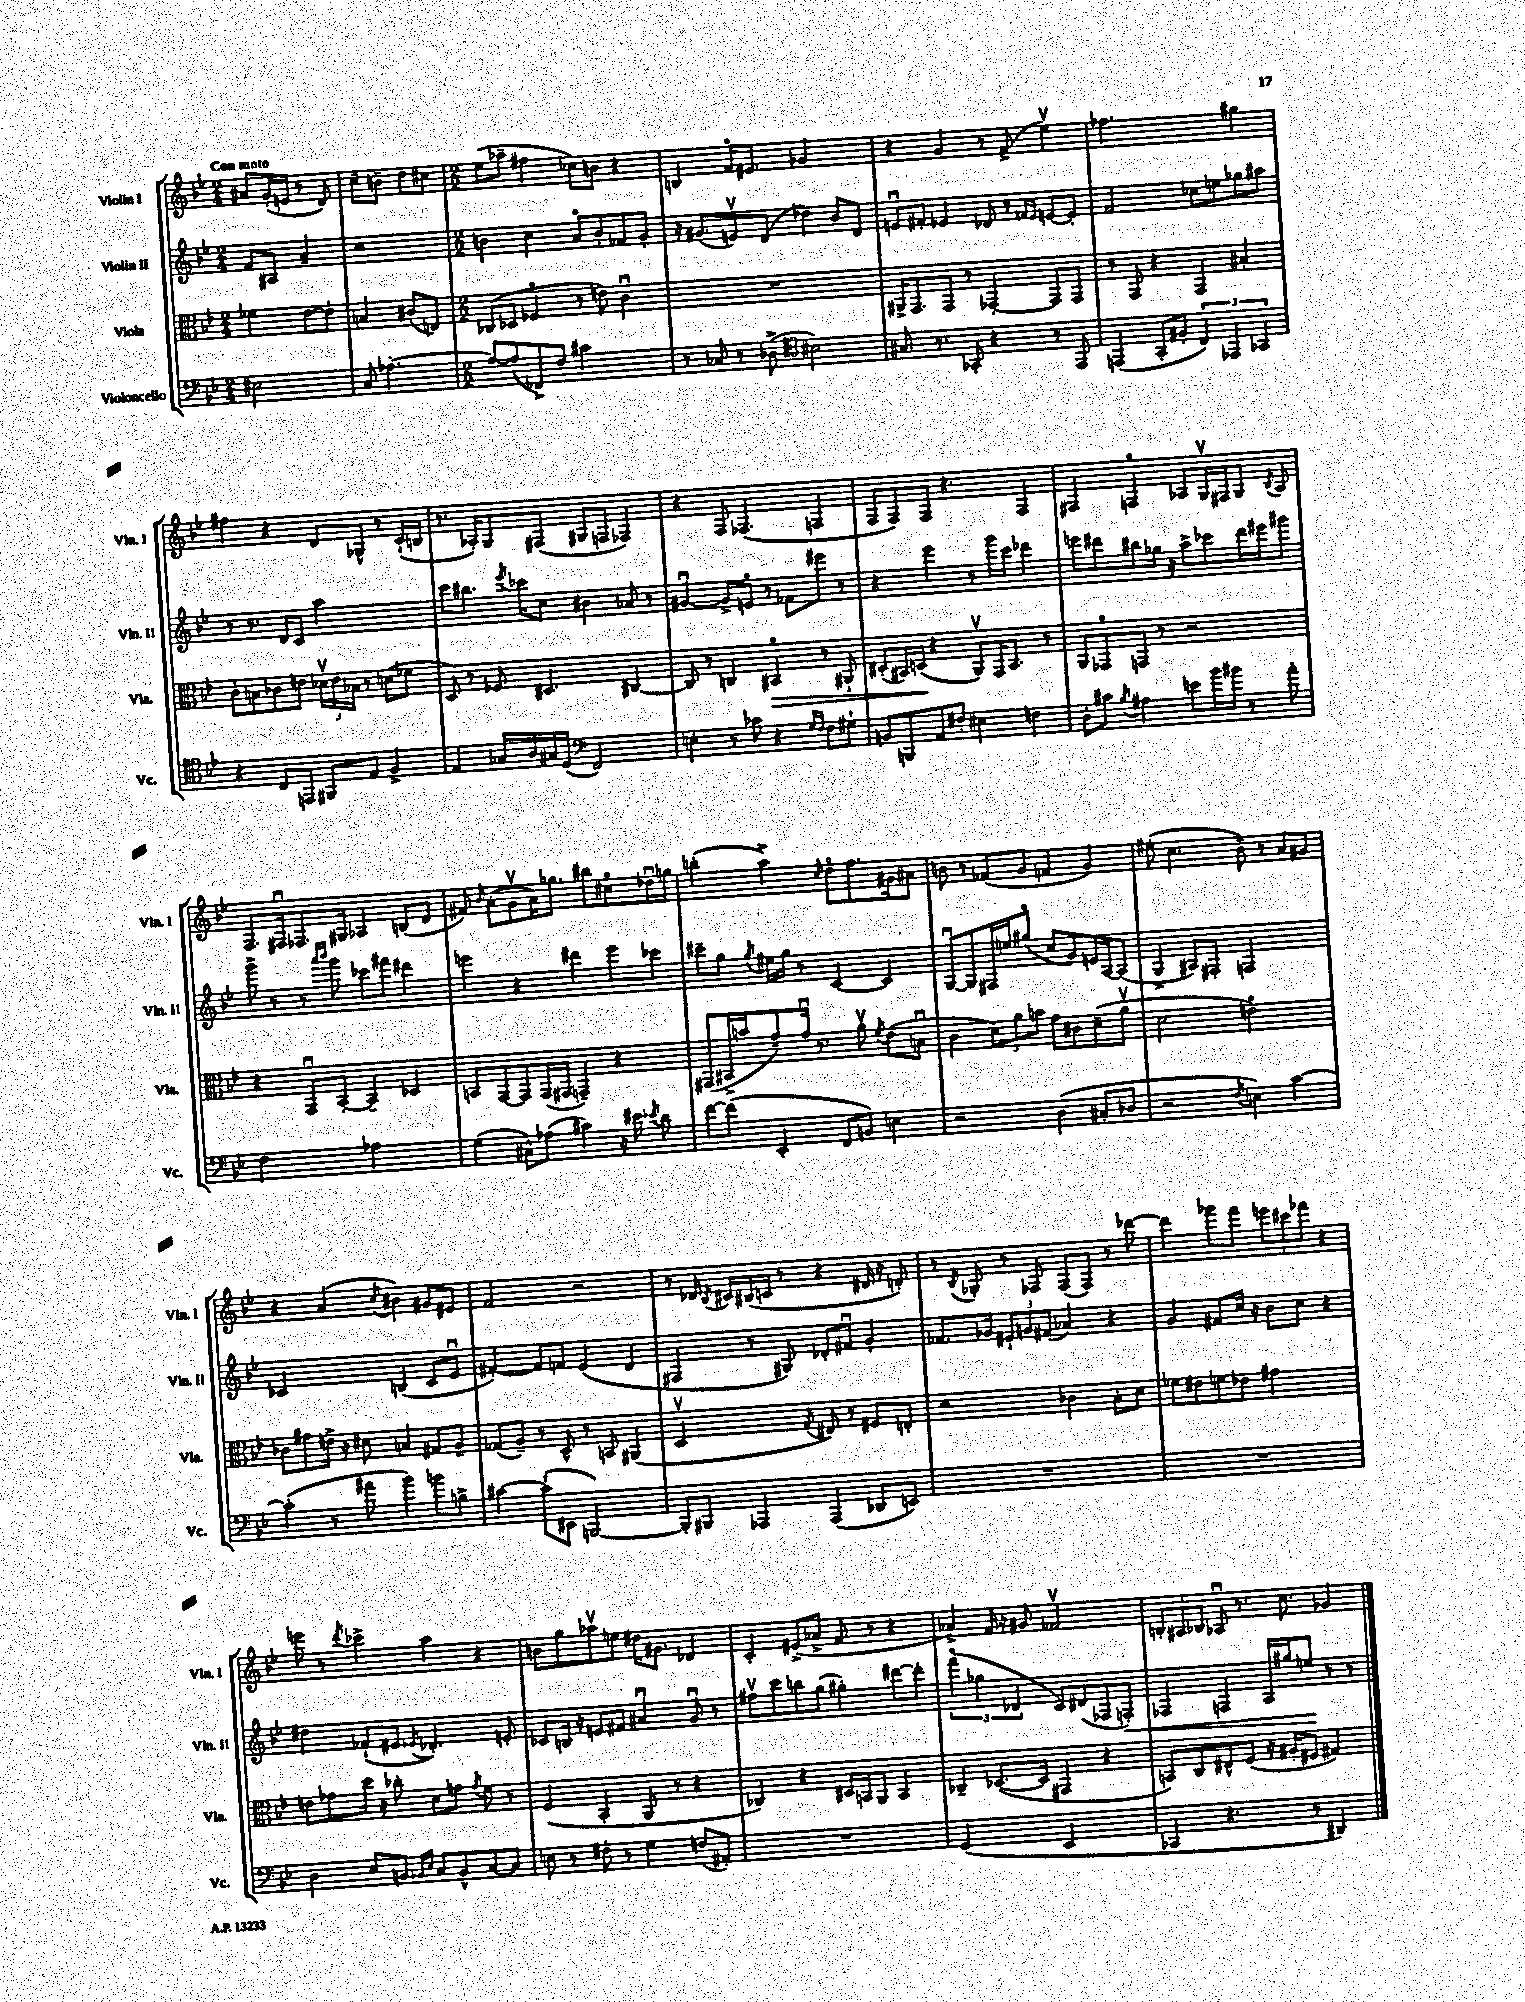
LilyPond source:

<<
\new StaffGroup <<
\new Staff = "s0" \with { instrumentName = "Violin I" shortInstrumentName = "Vln. I" } {
    \clef treble \key bes \major \numericTimeSignature \time 2/4 \tempo "Con moto"
    \autoBeamOff ais'8[ g'16-.( e'16] r8 d'8) |
    c''8[-- b'8]-- d''8[ cis''8] |
    \numericTimeSignature \time 2/2 ees''8[( aes''8]-- fis''4 ces''8[) b'8] r4 |
    b4 f'16[\flageolet eis'8.] ges'2 |
    r4 g'4 r8 f'8->( ees''4\upbow) |
    fes''2. gis''4 |
    fis''4 r4 d'8[ ges8]-^ r8 c'16[-!( b16] |
    r8. aes16[-.) g8 fis8]( gis8[ f8] fes4) |
    r4 f8 fes4.( f4 |
    f8[ f8) f8] r4. f4 |
    fis4 f4\flageolet aes8[ g16\upbow fis16 g8] \acciaccatura { bes8 } aes8 |
    f8.[ fis16\downbow fes8. gis16] aes4 b8[( d'8] |
    fis'8) \grace { bes'16 } a'8[-.( g'8\upbow a'16) ges''8.] bis''8[ cis''8\flageolet des''16\downbow g''16] |
    b''4-.( a''4->) \grace { c''16 } d''8[\flageolet f''8. gis'16 ais'8] |
    b'8 r8 fes'8[( g'8] f'4 g'4) |
    eis''8-.( c''4. bes'8--) r8 a'8[ gis'8] |
    r4 a'4( \acciaccatura { c''8 } bis'4) gis'8[ eis'8] |
    f'2 r2 |
    r8 des'16 \acciaccatura { bes8 } cis'16[ bis16( c'16] r8 r4 dis'16 r16 d'8-.) |
    r8 \acciaccatura { bes8 } ges8-. r8 fes8 fes8[( fes8]) r8 des'''8~ |
    des'''4 ges'''8[ f'''8] \tuplet 3/2 { e'''8[ cis'''8 fes'''8] } r4 |
    e'''8 r8 \acciaccatura { d'''8 } ces'''4-> a''4 r4 |
    b'8[ g''8 aes''8\upbow e''8] dis''16[ gis'8.] des'4 |
    c'4-. eis'8[->( aes'8]-> f'8 r8 r4 |
    aes'4->) f'16 r16 gis'8 fes'2\upbow |
    \tuplet 3/2 { b8[-. ais8 bes8] } aes8\downbow r8. c''8. ges'4 \bar "|." |
}
\new Staff = "s1" \with { instrumentName = "Violin II" shortInstrumentName = "Vln. II" } {
    \clef treble \key bes \major \numericTimeSignature \time 2/4
    \autoBeamOff f'8[ ais8] a'4-- |
    r2 |
    \numericTimeSignature \time 2/2 b'4 c''4 a'8[\flageolet b'8-. fes'8 g'8]-. |
    r16 gis'8.[( e'8\upbow) d'8]( des''4) bes'8[ d'8] |
    e'8[\downbow fis'8]-. ees'4 des'8 r8 \grace { f'16[ ees'16] } e'8[~ e'8]-. |
    f'2 ces''8[ e''8 ges''8 ais''8] |
    r8 r8. d'16[ c'8] a''2 |
    c'''8[ bis''8.] \acciaccatura { ees'''8 } ces'''16[ c''8] bis'4 aes'8 r8 |
    gis'4~\downbow gis'8[-> e'8]\flageolet r8 fes'8[ eis'''8] r8 |
    r4 ees'''4 r8 g'''16[ c'''16] des'''4 |
    e'''8[ dis'''8 bis''8 ges''16] r16 a''8[-> ces'''8 dis'''16 eis'''16 gis'''8] |
    g'''8-> r8 r8 \grace { a'''16[ bes'''16] } g'''8 ces'''8[ fis'''8] dis'''4 |
    e'''4 r4 dis'''4 e'''8[ ces'''8] |
    cis'''8[-- g''8] \acciaccatura { g''8 } eis''16[ g''16] r8 c'4~ c'4 |
    g8[~\downbow g8 fis16 e''16 gis''8]\flageolet( c''8[ g'8) e'16 a16~ a8]( |
    g4-> ais8[) fis8]-. f2 |
    ces'2 b4( ces'8[ ees'8]\downbow |
    fis'4~-.) fis'8[ f'8] ees'4( d'4 |
    fis4 r8 gis8) des'8[-. fis'8]\downbow g'4-. |
    fes'8.[ ges'16] \tuplet 3/2 { eis'8[-! g'8 fis'8]( } aes'4) r4 |
    g'4 fis'8[ c''16] r16 bes'8[ c''8] r4 |
    dis''4 fes'8[-!( eis'8] \acciaccatura { ees'8 } des'4.-.) e'8-. |
    ces'8[ b16] r16 e'8[ fis'8] ais'4\downbow g'8\downbow r8 |
    fis''8[\upbow c'''8 b''8 g''8]( gis''4-.) dis'''8[~ dis'''8]-. |
    \tuplet 3/2 { f'''4\flageolet( ges''4 des'4 } c'8[) dis'8( fes8 f8]-.\<) |
    fes4 f4 a16[ gis''16 e''8]\! r8 r8 \bar "|." |
}
\new Staff = "s2" \with { instrumentName = "Viola" shortInstrumentName = "Vla." } {
    \clef alto \key bes \major \numericTimeSignature \time 2/4
    \autoBeamOff fes'4 ees'8[~ ees'8]-. |
    b4 cis'8[( e8]) |
    \numericTimeSignature \time 2/2 ces8[( des8] fes4\flageolet r8 e'8) c'4\downbow |
    R1 |
    ais,16[-> g,8. g,8] r8 ges,4~-. ges,8[ ges,8] |
    r8 g,8 r4 g,4 bis4-. |
    c'8[-. b8 ces'8 e'8] \tuplet 3/2 { des'16[\upbow e'16 bes16] } r8 d'8[( fes'8] |
    d8) r8 fes8 dis4. cis4~ |
    cis8 r8 c4 bis,4\flageolet\> r8 ais,8-! |
    dis8[-.( bis,16) d16]\!( r4 a,8[\upbow) g,16 bis,8.] r8 |
    a,8[ ges,8\flageolet g,8] r8 r2 |
    r4 g,8[\downbow bes,8]~-. bes,4-- des4 |
    b,8[ g,8~ g,8 g,16( gis,16] g,4--) r4 |
    gis,8[( bis,16-> b'16 g'8--) g'16]\downbow r8. a'8\upbow \acciaccatura { f'8 } ees'8[( b8]\downbow |
    c'4 \tuplet 3/2 { d'8[) a'8 b'8] } g'8[ cis'8 d'8--( a'8]\upbow |
    d'2 e'2\flageolet) |
    ces'8[ gis'8 e'16]-> r16 dis'8 b4 gis8[ a8]-- |
    ges8[( a8]--) r8 d8-^ r8 b,8 ais,4( |
    d2\upbow \acciaccatura { g8 } eis8) r8 fis8[ e8]-. |
    r2 ces'4 bes8[-. d'8] |
    fes'8[ eis'8 f'8 ees'8] gis'2 |
    e'8[ ges'8 d''16] r16 ces''8-. d'8[ g'8] \acciaccatura { g'8 } f'8 r8 |
    f4( bes,4-. a,8 r8 r4 |
    ces4) r4 dis16[ b,16 a,8] b,4 |
    ces4-- des8.[~( des16] gis,4 r4 |
    b,8[) c8 eis8-^ f8]( r16 ais16[-. fis8] gis4) \bar "|." |
}
\new Staff = "s3" \with { instrumentName = "Violoncello" shortInstrumentName = "Vc." } {
    \clef bass \key bes \major \numericTimeSignature \time 2/4
    \autoBeamOff eis2 |
    c8 aes4.~-. |
    \numericTimeSignature \time 2/2 aes8[~ aes8( fes,8->) f8] cis'2 |
    r8 ces8 r8 des8->( \clef tenor bis2) |
    gis8. r8. ges,8-. r4 r8 ees,8 |
    e,4( g,8[-. fis8]-. \tuplet 3/2 { c4) ees,4 ges,4 } |
    r4 c8[ e,8] fis,8[ ees8] f4-> |
    ees4 ges16[ a16 gis16 d16]( \clef bass f,2) |
    e4-. r8 ces'8 r4 \grace { g16[ f16] } f8[ gis8]-! |
    b,8[ b,,8 a,8 fis8]-. eis4 f4 |
    d8[-. cis'8] \acciaccatura { bes8 } ais4 e'8[ bes'16 bis'16] r8 a'8-. |
    f2 aes2 |
    g4( cis8[-^) aes8]( cis'4) r16 eis'16 \acciaccatura { ees'8 } d'8 |
    f'8[~ f'8]( ees,4-. f,8[ b,8]) e4 |
    r2 d4( cis8[-. des8] |
    r2 \acciaccatura { f8 } e4) c'4~ |
    c'4-.( r8 ais'8 bes'4) b'8[ b8]-> |
    cis'4~ cis'8[-!( eis,8] b,,2~) |
    b,,8[-. bis,,8] aes,,4 aes,,4( des,8[ e,8]) |
    R1 |
    R1 |
    d4 ees8[ b,8] \grace { bes,16[ ees16] } c8[ bes,8-^ c8~ c8] |
    e8 r8 fis8-. r8 g4 f8[( ais,8]-.) |
    R1 |
    g,2( ees,2 |
    ces,4 r4. r8 dis,4) \bar "|." |
}
>>
>>
\layout { \context { \Score \remove "Bar_number_engraver" } }
